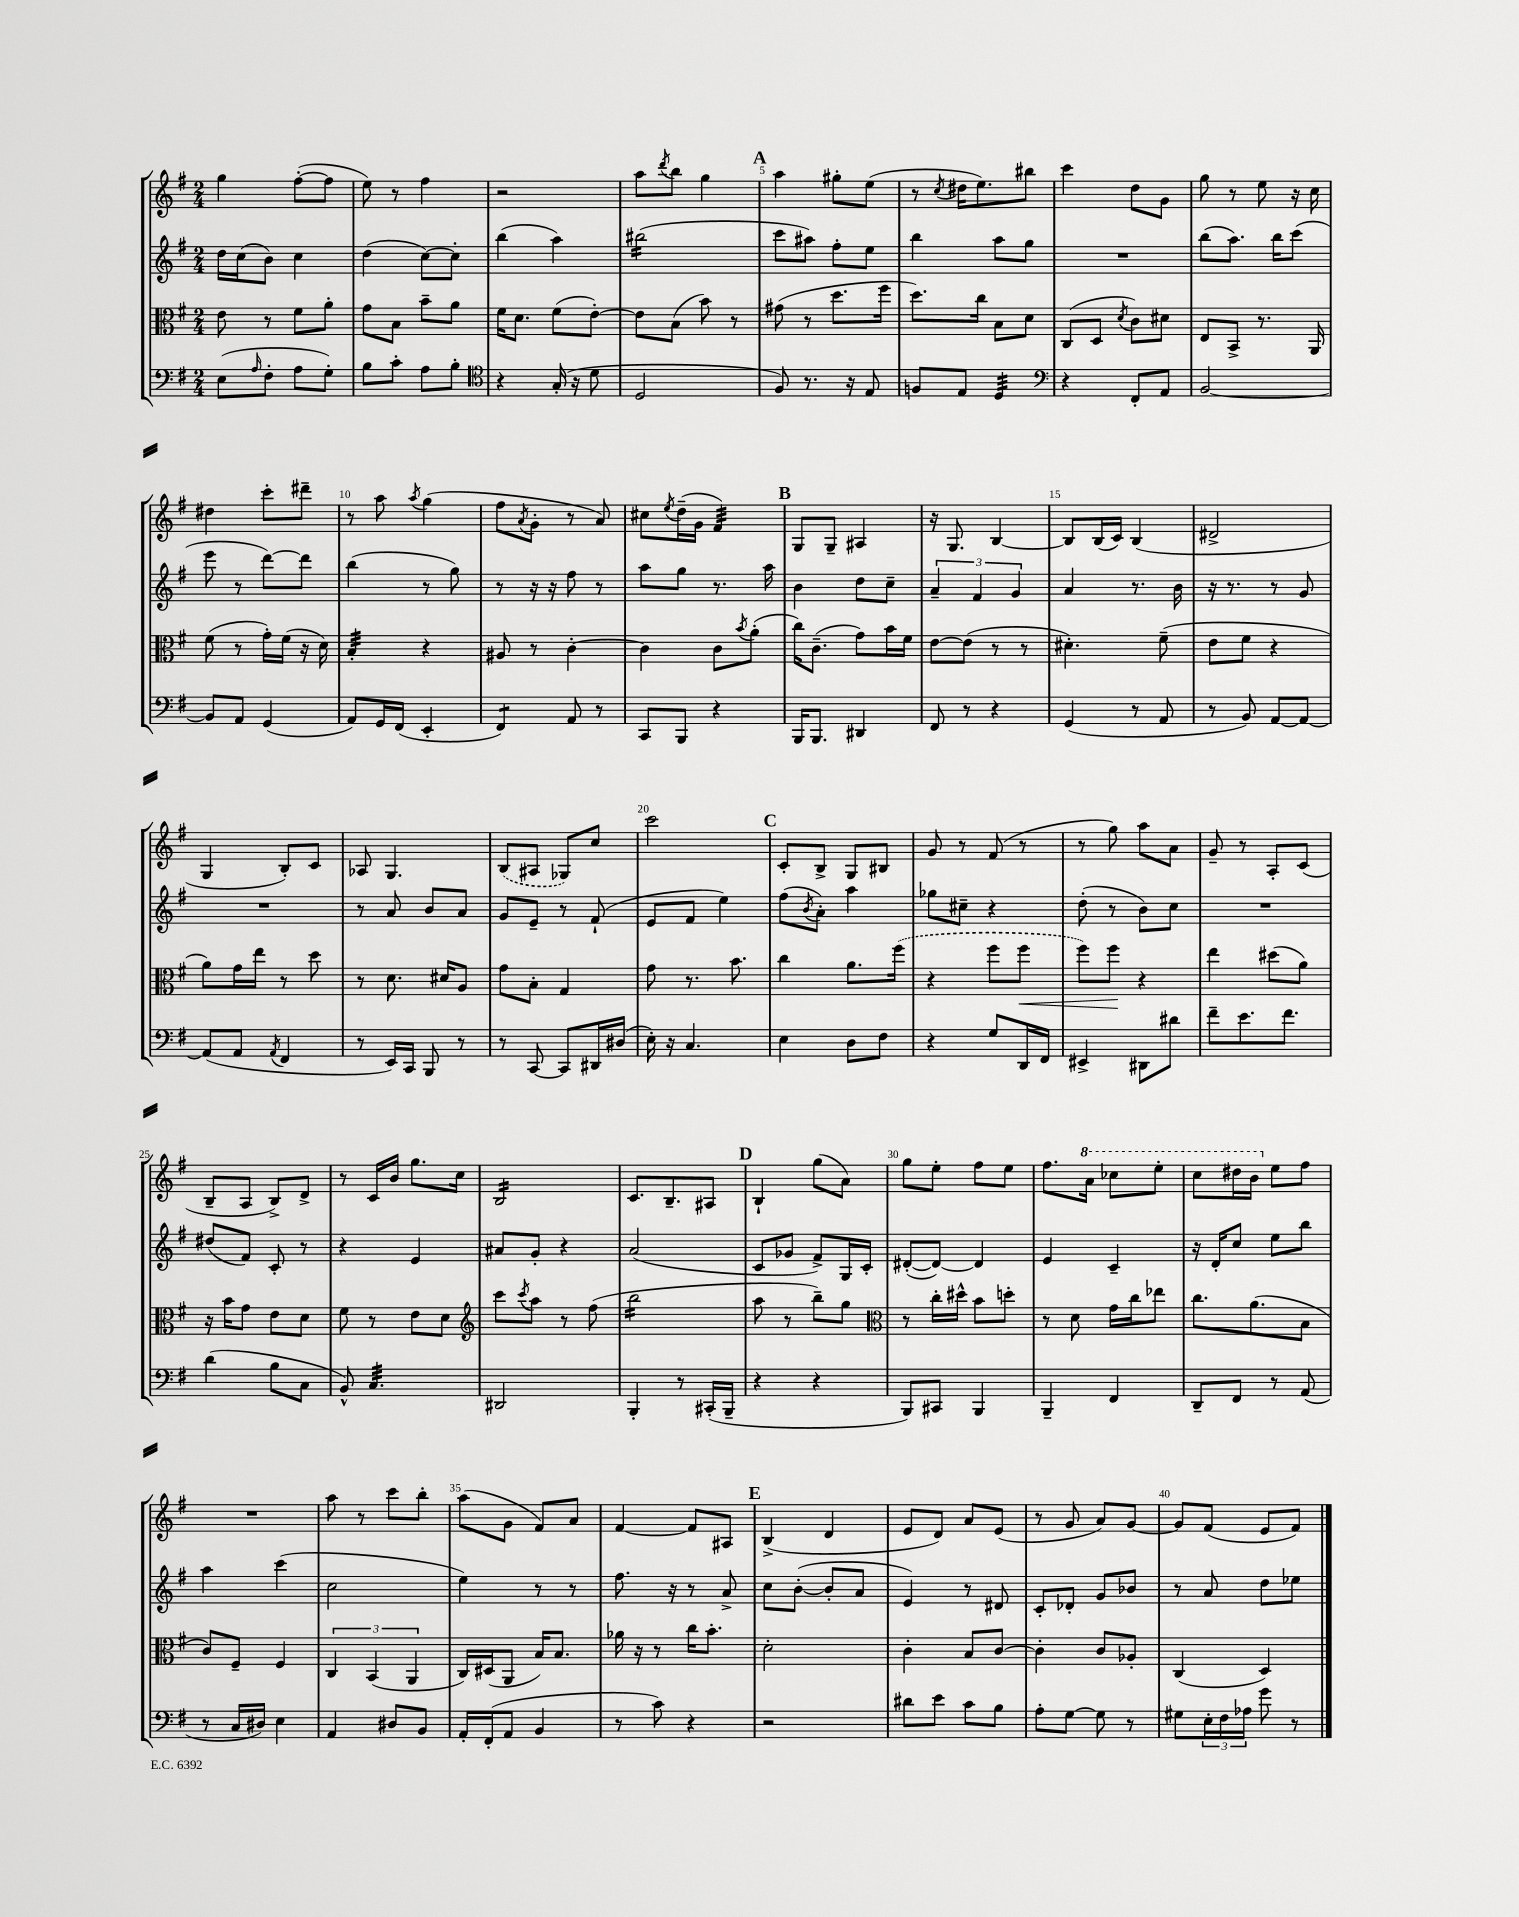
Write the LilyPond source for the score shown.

<<
\new StaffGroup <<
\new Staff = "s0" {
    \clef treble \key g \major \numericTimeSignature \time 2/4
    g''4 fis''8~-.( fis''8 |
    e''8) r8 fis''4 |
    r2 |
    a''8 \acciaccatura { d'''8 } b''8 g''4 |
    \mark \markup { \bold "A" } a''4 gis''8-. e''8( |
    r8 \acciaccatura { c''8 } dis''16 e''8.) bis''8 |
    c'''4 d''8 g'8 |
    g''8 r8 e''8 r16 c''16 |
    dis''4 c'''8-. dis'''8-- |
    r8 a''8 \acciaccatura { a''8 } g''4( |
    fis''8 \acciaccatura { a'8 } g'8-. r8 a'8) |
    cis''8 \acciaccatura { e''8 } d''16--( g'16 fis'4:32) |
    \mark \markup { \bold "B" } g8 g8-- ais4 |
    r16 g8. b4~ |
    b8 b16( c'16) b4( |
    dis'2-> |
    g4 b8-.) c'8 |
    aes8 g4. |
    \once \slurDashed b8( ais8 ges8) c''8 |
    c'''2 |
    \mark \markup { \bold "C" } c'8-. b8-> g8 bis8 |
    g'8 r8 fis'8( r8 |
    r8 g''8) a''8 a'8 |
    g'8-- r8 a8-. c'8( |
    b8-- a8 b8->) d'8-> |
    r8 c'16 b'16 g''8. c''16 |
    b2:16 |
    c'8. b8.-- ais8 |
    \mark \markup { \bold "D" } b4-! g''8( a'8) |
    g''8 e''8-. fis''8 e''8 |
    fis''8. \ottava #1 a''16 ces'''8 e'''8-. |
    c'''8 dis'''16 b''16 \ottava #0 e''8 fis''8 |
    R2 |
    a''8 r8 c'''8 b''8-. |
    a''8( g'8 fis'8) a'8 |
    fis'4~ fis'8 ais8 |
    \mark \markup { \bold "E" } b4->( d'4 |
    e'8 d'8) a'8 e'8( |
    r8 g'8 a'8) g'8~ |
    g'8 fis'8( e'8 fis'8) \bar "|." |
}
\new Staff = "s1" {
    \clef treble \key g \major \numericTimeSignature \time 2/4
    d''16 c''16( b'8) c''4 |
    d''4( c''8~) c''8-. |
    b''4( a''4) |
    bis''2:16( |
    \mark \markup { \bold "A" } c'''8 ais''8) fis''8-. e''8 |
    b''4 a''8 g''8 |
    R2 |
    b''8( a''8.) b''16 c'''8( |
    e'''8 r8 d'''8~) d'''8 |
    b''4( r8 g''8) |
    r8 r16 r16 fis''8 r8 |
    a''8 g''8 r8. a''16 |
    \mark \markup { \bold "B" } b'4 d''8 c''8-- |
    \tuplet 3/2 { a'4-- fis'4 g'4 } |
    a'4 r8. b'16 |
    r16 r8. r8 g'8 |
    R2 |
    r8 a'8 b'8 a'8 |
    g'8 e'8-- r8 fis'8-!( |
    e'8 fis'8 e''4) |
    \mark \markup { \bold "C" } fis''8( \acciaccatura { b'8 } a'8-.) a''4 |
    ges''8 cis''8-- r4 |
    d''8-.( r8 b'8) c''8 |
    R2 |
    dis''8( fis'8) c'8-. r8 |
    r4 e'4 |
    ais'8 g'8-. r4 |
    a'2( |
    \mark \markup { \bold "D" } c'8 ges'8 fis'8->) g16 c'16-. |
    dis'8~-.( dis'8~) dis'4 |
    e'4 c'4-- |
    r16 d'16-. c''8 e''8 b''8 |
    a''4 c'''4( |
    c''2 |
    e''4) r8 r8 |
    fis''8. r16 r8 a'8-> |
    \mark \markup { \bold "E" } c''8 b'8~-.( b'8-. a'8 |
    e'4) r8 dis'8 |
    c'8-. des'8-. g'8 bes'8 |
    r8 a'8 d''8 ees''8 \bar "|." |
}
\new Staff = "s2" {
    \clef alto \key g \major \numericTimeSignature \time 2/4
    e'8 r8 fis'8 a'8-. |
    g'8 b8 b'8-- a'8 |
    fis'16 d'8. fis'8( e'8~-.) |
    e'8 b8( b'8) r8 |
    \mark \markup { \bold "A" } gis'8( r8 d''8. fis''16 |
    d''8.) c''16 b8 d'8 |
    c8( d8 \acciaccatura { d'8 } c'8) dis'8 |
    e8 b,8-> r8. a,16 |
    fis'8( r8 g'16-.) fis'16( r16 d'16) |
    b4:32-. r4 |
    ais8 r8 c'4~-. |
    c'4 c'8 \acciaccatura { b'8 } a'8-.( |
    \mark \markup { \bold "B" } c''16) c'8.--( g'8) b'16 fis'16 |
    e'8~ e'8( r8 r8 |
    dis'4.-.) fis'8--( |
    e'8 fis'8 r4 |
    a'8) g'16 e''16 r8 d''8 |
    r8 d'8. dis'16 a8 |
    g'8 b8-. g4 |
    g'8 r8. b'8. |
    \mark \markup { \bold "C" } c''4 a'8. \once \slurDashed fis''16( |
    r4 fis''8 fis''8\< |
    fis''8) fis''8\! r4 |
    e''4 dis''8( a'8) |
    r16 b'16 g'8 e'8 d'8 |
    fis'8 r8 e'8 d'8 |
    \clef treble c'''8 \acciaccatura { c'''8 } a''8 r8 fis''8( |
    b''2:16 |
    \mark \markup { \bold "D" } a''8 r8 b''8--) g''8 |
    \clef alto r8 c''16-. dis''16-^ b'8 d''8-. |
    r8 d'8 g'16 c''16 ees''8 |
    c''8. a'8.( b8 |
    c'8) fis8-- fis4 |
    \tuplet 3/2 { c4 b,4( a,4 } |
    c16) dis16( a,8 b16) b8. |
    aes'16 r16 r8 c''16 b'8.-. |
    \mark \markup { \bold "E" } d'2-. |
    c'4-. b8 c'8~ |
    c'4-. c'8 aes8-. |
    c4( d4) \bar "|." |
}
\new Staff = "s3" {
    \clef bass \key g \major \numericTimeSignature \time 2/4
    e8( \grace { a16 } fis8-. a8 g8-.) |
    b8 c'8-. a8 b8-. |
    \clef tenor r4 g16-.( r16 d'8 |
    d2 |
    \mark \markup { \bold "A" } fis8) r8. r16 e8 |
    f8 e8 d4:32 |
    \clef bass r4 fis,8-. a,8 |
    b,2~ |
    b,8 a,8 g,4( |
    a,8) g,16 fis,16( e,4-. |
    fis,4:8) a,8 r8 |
    c,8 b,,8 r4 |
    \mark \markup { \bold "B" } b,,16 b,,8. dis,4 |
    fis,8 r8 r4 |
    g,4( r8 a,8 |
    r8 b,8) a,8~ a,8~ |
    a,8( a,8 \acciaccatura { a,8 } fis,4 |
    r8 e,16) c,16 b,,8 r8 |
    r8 c,8~ c,8 dis,16 dis16( |
    e16-.) r16 c4. |
    \mark \markup { \bold "C" } e4 d8 fis8 |
    r4 g8 d,16 fis,16 |
    eis,4-> dis,8 dis'8 |
    fis'8-- e'8. fis'8. |
    d'4( b8 c8 |
    b,8-^) c4.:32 |
    dis,2 |
    b,,4-. r8 cis,16-.( b,,16-- |
    \mark \markup { \bold "D" } r4 r4 |
    b,,8) cis,8 b,,4 |
    b,,4-- fis,4 |
    d,8-- fis,8 r8 a,8( |
    r8 c16 dis16) e4 |
    a,4 dis8 b,8 |
    a,16-. fis,16-.( a,8 b,4 |
    r8 c'8) r4 |
    \mark \markup { \bold "E" } r2 |
    dis'8 e'8 c'8 b8 |
    a8-. g8~ g8 r8 |
    gis8 \tuplet 3/2 { e16-. fis16 aes16 } g'8 r8 \bar "|." |
}
>>
>>
\layout { \context { \Score \override BarNumber.break-visibility = ##(#f #t #t) barNumberVisibility = #(every-nth-bar-number-visible 5) } }
